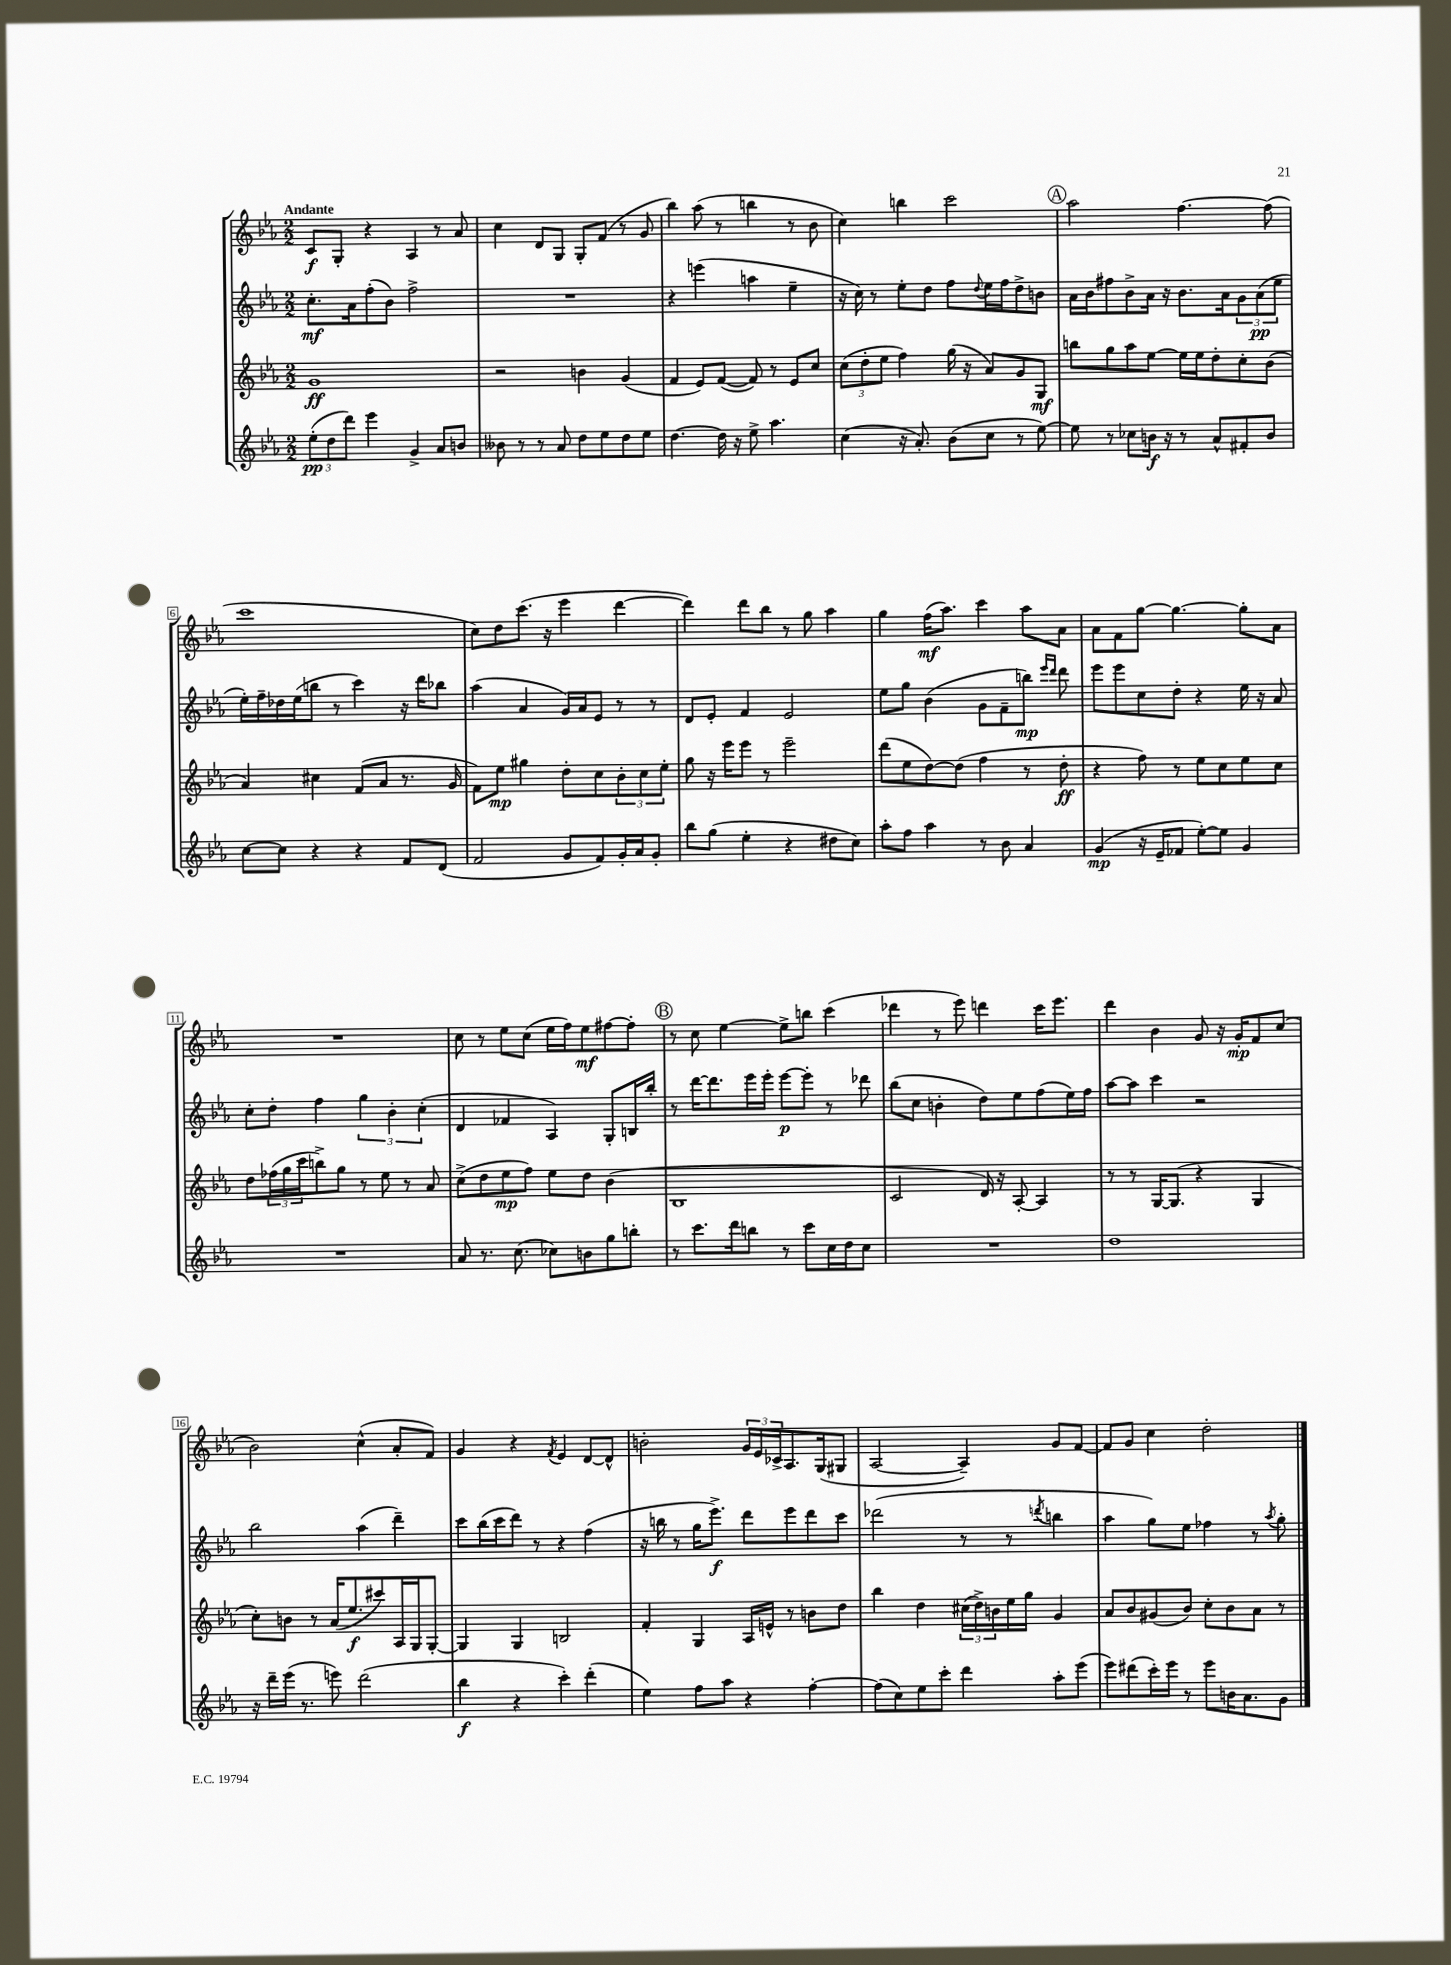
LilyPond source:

<<
\new StaffGroup <<
\new Staff = "s0" {
    \clef treble \key ees \major \numericTimeSignature \time 2/2 \tempo "Andante"
    c'8\f g8-. r4 aes4 r8 aes'8 |
    c''4 d'8 g8 g8-. f'8( r8 g'8 |
    bes''4) aes''8( r8 b''4 r8 bes'8 |
    c''4) b''4 c'''2 |
    \mark \markup { \circle "A" } aes''2 f''4.~ f''8( |
    c'''1 |
    c''8) d''8 c'''8.( r16 ees'''4 d'''4~ |
    d'''4) d'''8 bes''8 r8 g''8 aes''4 |
    g''4 f''16\mf( aes''8.) c'''4 aes''8 aes'8 |
    aes'8 f'8 g''8~ g''4.~ g''8-. aes'8 |
    R1 |
    c''8 r8 ees''8 c''8( ees''16 f''16) ees''8\mf fis''8~ fis''8-. |
    \mark \markup { \circle "B" } r8 c''8 ees''4~ ees''8-> b''8 c'''4( |
    des'''4 r8 ees'''8) d'''4 c'''16 ees'''8. |
    d'''4 bes'4 g'8 r16 g'16-.\mp f'8 c''8( |
    bes'2) c''4-^( aes'8-. f'8) |
    g'4 r4 \acciaccatura { f'8 } ees'4 d'8~ d'8-^ |
    b'2-. \tuplet 3/2 { g'16 ees'16 ces'16-> } aes8. g16( gis8 |
    aes2~ aes4--) g'8 f'8~ |
    f'8 g'8 c''4 d''2-. \bar "|." |
}
\new Staff = "s1" {
    \clef treble \key ees \major \numericTimeSignature \time 2/2
    c''8.-.\mf aes'16 f''8-.( bes'8) f''2-> |
    R1 |
    r4 e'''4( a''4 ees''4-- |
    r16 c''16) r8 ees''8-. d''8 f''8 \appoggiatura { d''8 } ees''16 f''16 d''8-> b'8 |
    \mark \markup { \circle "A" } aes'16 bes'16 fis''8 bes'8-> aes'16 r16 bes'8. aes'16 \tuplet 3/2 { g'8 aes'8\pp( ees''8 } |
    ees''16-.) f''16-- des''16 ees''16( b''8 r8 c'''4) r16 d'''16 bes''8 |
    aes''4( aes'4 g'16) aes'16 ees'8 r8 r8 |
    d'8 ees'8-. f'4 ees'2 |
    ees''8 g''8 bes'4( g'8 f'8-- b''8\mp) \grace { ees'''16 d'''16 } d'''8 |
    ees'''8 ees'''8 c''8 d''8-. r4 ees''16 r16 aes'8 |
    c''8-. d''8-. f''4 \tuplet 3/2 { g''4 bes'4-. c''4-.( } |
    d'4 fes'4 aes4) g8-. b16 bes''16-. |
    \mark \markup { \circle "B" } r8 d'''16~ d'''8. ees'''16 ees'''16-. ees'''8~\p ees'''8-. r8 des'''8 |
    bes''8( c''8 b'4-. d''8) ees''8 f''8( ees''16) f''16 |
    aes''8~ aes''8 c'''4 r2 |
    bes''2 aes''4( d'''4--) |
    c'''8 bes''16( c'''16 d'''8) r8 r4 f''4( |
    r16 b''16 r8 g''16 ees'''8.->\f) d'''8 ees'''8 d'''8 c'''8 |
    des'''2( r8 r8 \acciaccatura { d'''8 } b''4 |
    aes''4 g''8) ees''8 fes''4 r8 \acciaccatura { aes''8 } g''8-. \bar "|." |
}
\new Staff = "s2" {
    \clef treble \key ees \major \numericTimeSignature \time 2/2
    g'1\ff |
    r2 b'4 g'4( |
    f'4 ees'8) f'8~( f'8) r8 ees'8 c''8 |
    \tuplet 3/2 { c''8( d''8-. ees''8 } f''4) g''16( r16 aes'8) g'8 g8\mf |
    \mark \markup { \circle "A" } b''8 g''8 aes''8 ees''8~ ees''16 ees''16 d''8-. c''8-. bes'8( |
    aes'4) cis''4 f'8( aes'8 r8. g'16 |
    f'8) ees''8\mp gis''4 d''8-. c''8 \tuplet 3/2 { bes'8-. c''8 ees''8-. } |
    g''8 r16 ees'''16 ees'''8 r8 ees'''2-- |
    d'''8( ees''8 d''8~) d''8( f''4 r8 d''8-.\ff |
    r4 f''8) r8 ees''8 c''8 ees''8 c''8 |
    d''8 \tuplet 3/2 { fes''16( g''16 c'''16 } b''8->) g''8 r8 ees''8 r8 aes'8 |
    c''8->( d''8 ees''8\mp f''8) ees''8 d''8 bes'4( |
    \mark \markup { \circle "B" } bes1 |
    c'2 d'16) r16 aes8~-. aes4 |
    r8 r8 g16~ g8.( r4 g4 |
    c''8-.) b'8 r8 aes'16( ees''8.\f cis'''8) aes16 g16 g8~-. |
    g4 g4 b2 |
    f'4-. g4 aes16 e'16-^ r8 b'8 d''8 |
    bes''4 d''4 \tuplet 3/2 { cis''16( d''16->) b'16 } ees''16 g''16 g'4 |
    aes'8 bes'8 gis'8( bes'8) c''8-. bes'8 aes'8 r8 \bar "|." |
}
\new Staff = "s3" {
    \clef treble \key ees \major \numericTimeSignature \time 2/2
    \tuplet 3/2 { ees''8-.\pp( d''8 d'''8) } ees'''4 g'4-> aes'8 b'8 |
    beses'8 r8 r8 aes'8 d''8 ees''8 d''8 ees''8 |
    d''4.~ d''16 r16 ees''8-> aes''4. |
    c''4( r16 aes'8.-.) bes'8( c''8 r8 ees''8~) |
    \mark \markup { \circle "A" } ees''8 r8 ces''8 b'16\f r16 r8 aes'8-^ fis'8-. b'8 |
    c''8~ c''8 r4 r4 f'8 d'8( |
    f'2 g'8 f'8) g'16-. aes'16 g'8-. |
    bes''8 g''8( ees''4-. r4 dis''8 c''8) |
    aes''8-. f''8 aes''4 r8 bes'8 aes'4 |
    g'4\mp( r16 ees'16-- fes'8 ees''8~-.) ees''8 g'4 |
    R1 |
    aes'8 r8. c''8.( ces''8) b'8 g''8 b''8-. |
    \mark \markup { \circle "B" } r8 c'''8. d'''16 b''8 r8 c'''8 c''16 d''16 c''8 |
    R1 |
    d''1 |
    r16 d'''16-- ees'''16( r8. e'''8) d'''2( |
    bes''4\f r4 c'''4-.) d'''4-.( |
    ees''4) f''8 aes''8 r4 f''4~-. |
    f''8( c''8) ees''8 c'''8-. d'''4 aes''8-. ees'''8( |
    ees'''8) dis'''8( c'''16-.) ees'''16 r8 ees'''8 b'16 aes'8. g'8 \bar "|." |
}
>>
>>
\layout { \context { \Score \override BarNumber.stencil = #(make-stencil-boxer 0.1 0.3 ly:text-interface::print) } }
